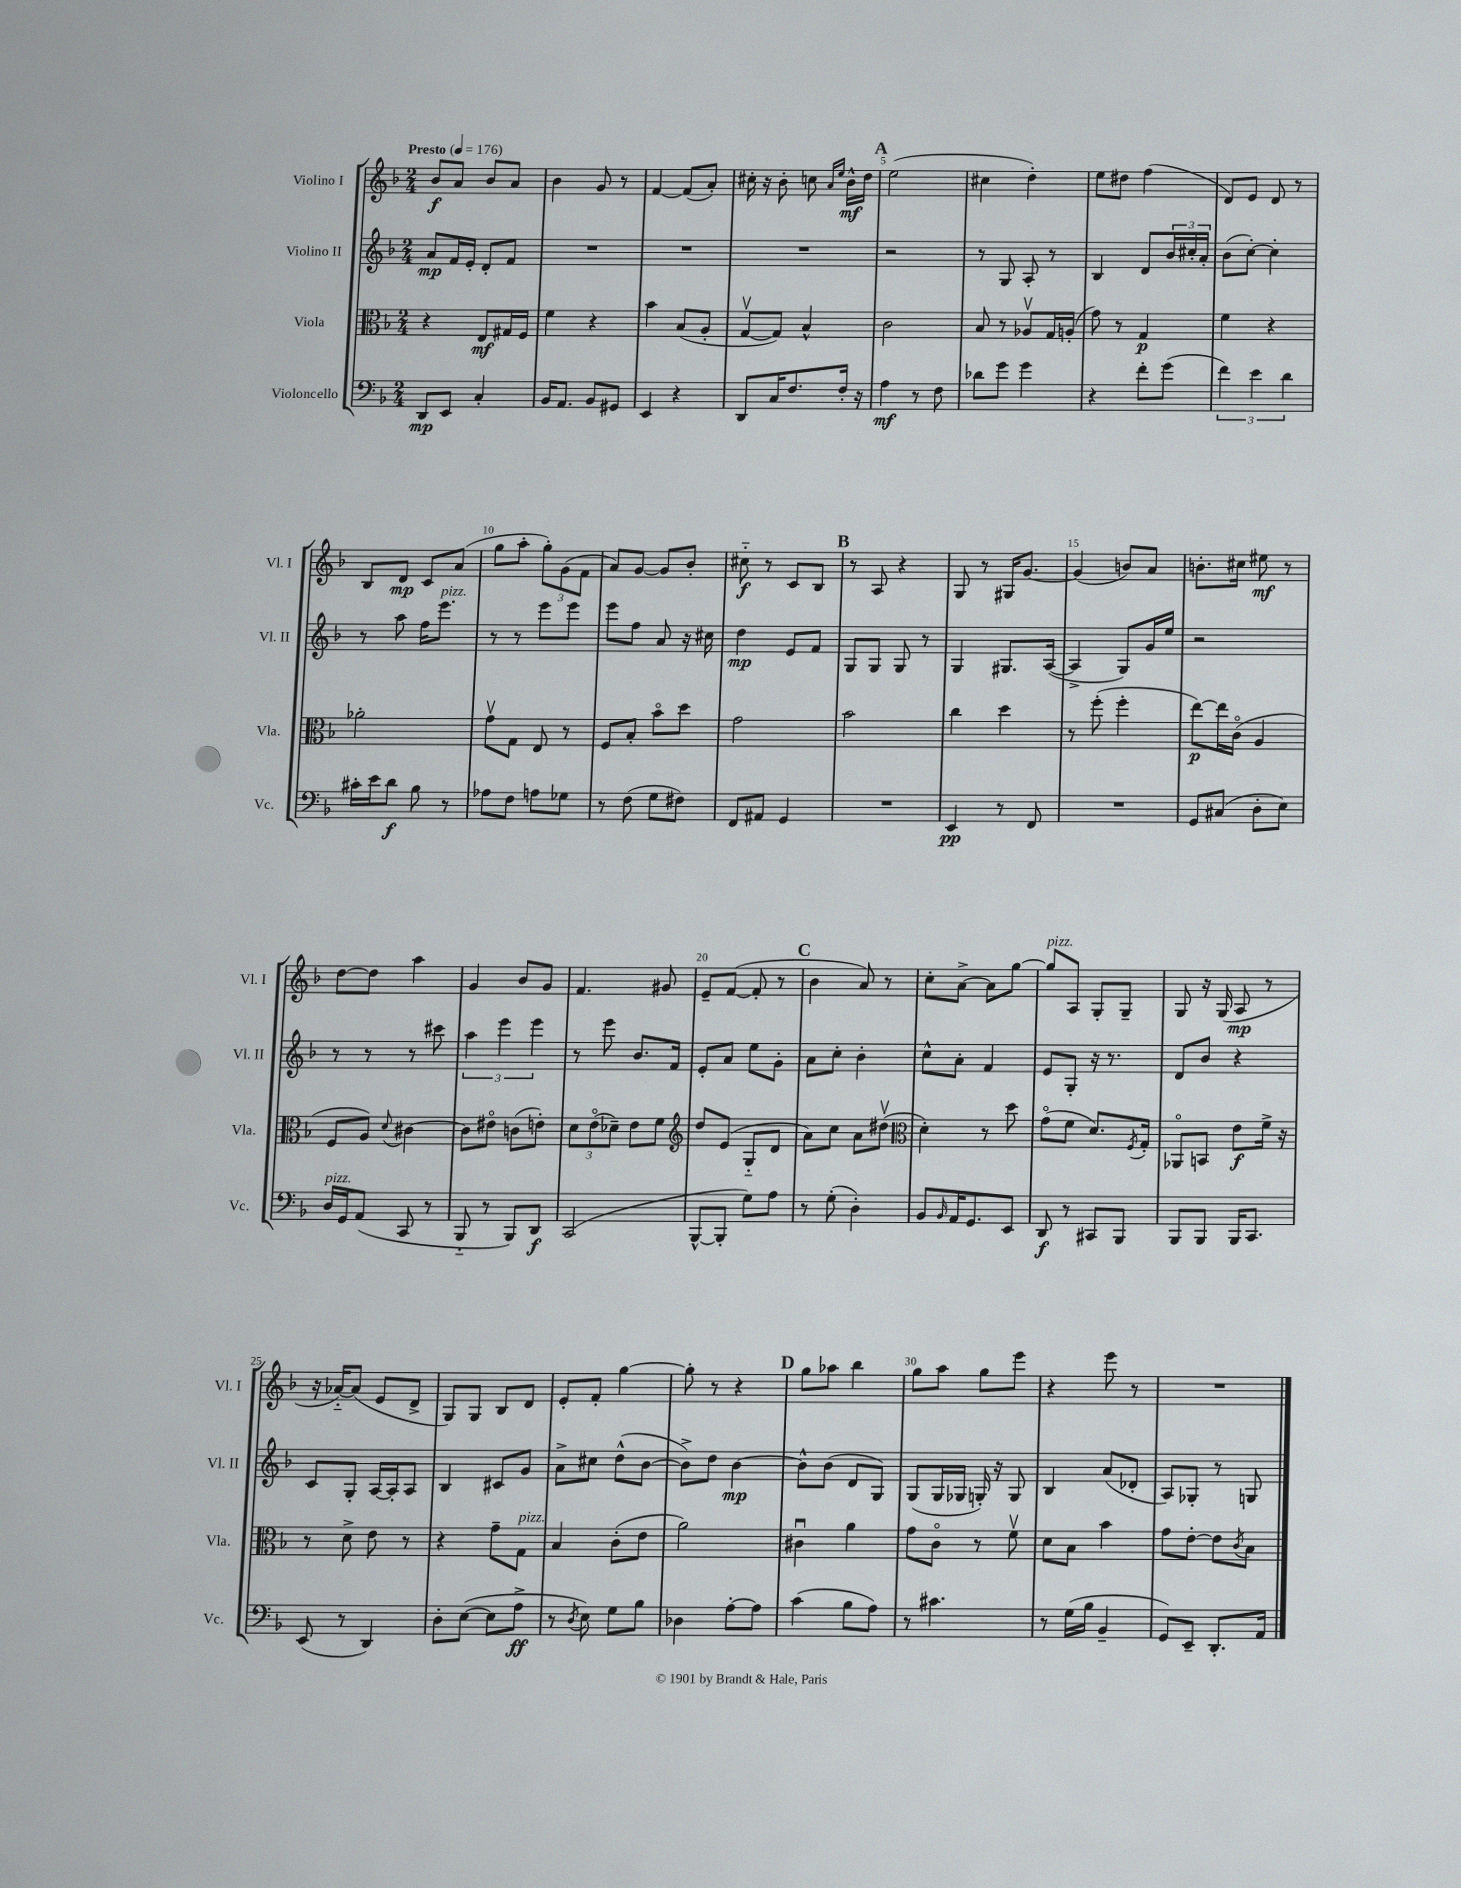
<<
\new StaffGroup <<
\new Staff = "s0" \with { instrumentName = "Violino I" shortInstrumentName = "Vl. I" } {
    \clef treble \key f \major \numericTimeSignature \time 2/4 \tempo "Presto" 4 = 176
    bes'8\f a'8 bes'8 a'8 |
    bes'4 g'8 r8 |
    f'4~ f'8( a'8-.) |
    cis''16-. r16 bes'8-. c''8 \grace { a'16 e''16 } bes'16-^\mf d''16 |
    \mark \markup { \bold "A" } e''2( |
    cis''4 d''4-.) |
    e''8 dis''8 f''4( |
    d'8) e'8 d'8 r8 |
    bes8 d'8\mp c'8 a'8( |
    g''8 a''8-. \tuplet 3/2 { g''8-.) g'8( f'8 } |
    a'8) g'8~ g'8 bes'8-. |
    cis''8-_\f r8 c'8 bes8 |
    \mark \markup { \bold "B" } r8 a8 r4 |
    g8 r8 gis16 g'8.~ |
    g'4( b'8) a'8 |
    b'8.-. cis''16 eis''8\mf r8 |
    d''8~ d''8 a''4 |
    g'4 bes'8 g'8 |
    f'4. gis'8 |
    e'8-- f'8~( f'8-. r8 |
    \mark \markup { \bold "C" } bes'4 a'8) r8 |
    c''8-. a'8~-> a'8 g''8~ |
    g''8^\markup { \italic "pizz." } a8 g8-. g8-- |
    g8 r16 g16( a8\mp r8 |
    r16 aes'16~-_) aes'8( e'8 d'8-> |
    g8) g8 bes8 d'8 |
    e'8-. f'8-. g''4~ |
    g''8-. r8 r4 |
    \mark \markup { \bold "D" } g''8 aes''8 bes''4 |
    g''8 a''8 g''8 e'''8 |
    r4 e'''8 r8 |
    R2 \bar "|." |
}
\new Staff = "s1" \with { instrumentName = "Violino II" shortInstrumentName = "Vl. II" } {
    \clef treble \key f \major \numericTimeSignature \time 2/4
    a'8\mp f'16 e'16-. d'8-. f'8 |
    R2 |
    R2 |
    R2 |
    \mark \markup { \bold "A" } r2 |
    r8 g8 a8-. r8 |
    bes4 d'8 \tuplet 3/2 { bes'16 cis''16-. a'16-. } |
    bes'8( c''8~-.) c''4-. |
    r8 a''8 f''16 e'''8.^\markup { \italic "pizz." } |
    r8 r8 e'''8 e'''8 |
    e'''8 f''8 a'8 r16 cis''16 |
    d''4\mp e'8 f'8 |
    \mark \markup { \bold "B" } g8 g8 g8 r8 |
    g4 gis8. a16~( |
    a4-> g8) g'16 e''16 |
    r2 |
    r8 r8 r8 cis'''8 |
    \tuplet 3/2 { a''4 e'''4 e'''4 } |
    r8 e'''8 bes'8. f'16 |
    e'8-. a'8 e''8 g'8-. |
    \mark \markup { \bold "C" } a'8 c''8-. bes'4-. |
    c''8-^ a'8-. f'4 |
    e'8 g8-. r16 r8. |
    d'8 bes'8 r4 |
    c'8 g8-. a16~ a16-. a8 |
    bes4 cis'8 g'8 |
    a'8-> cis''8 d''8-^( bes'8~ |
    bes'8->) d''8 bes'4~\mp |
    \mark \markup { \bold "D" } bes'8-^ bes'8( d'8 g8) |
    g8( g16 ges16 g16-.) r16 g8 |
    bes4 a'8( des'8-. |
    a8) ges8-. r8 g8 \bar "|." |
}
\new Staff = "s2" \with { instrumentName = "Viola" shortInstrumentName = "Vla." } {
    \clef alto \key f \major \numericTimeSignature \time 2/4
    r4 e8\mf gis16 f16 |
    f'4 r4 |
    bes'4 bes8( a8-. |
    g8~\upbow g8) bes4-^ |
    \mark \markup { \bold "A" } c'2 |
    bes8 r8 aes8\upbow g16 a16-.( |
    g'8) r8 g4\p |
    f'4 r4 |
    aes'2-. |
    g'8\upbow g8 e8 r8 |
    f8 bes8-. bes'8\flageolet d''8 |
    g'2 |
    \mark \markup { \bold "B" } bes'2 |
    c''4 d''4 |
    r8 f''8-.( f''4-. |
    e''8~\p) e''16 c'16\flageolet( a4 |
    f8 a8) \appoggiatura { d'8 } cis'4~ |
    cis'8 eis'8\flageolet c'8( e'8-.) |
    \tuplet 3/2 { d'8 e'8\flageolet( des'8--) } e'8 f'8 |
    \clef treble d''8 e'8( g8-_ d'8 |
    \mark \markup { \bold "C" } a'8) c''8 a'8 dis''8\upbow( |
    \clef alto d'4-.) r8 d''8 |
    g'8\flageolet( f'8 d'8.) \acciaccatura { f8 } g16-. |
    aes,8\flageolet b,8 e'8\f f'16-> r16 |
    r8 d'8-> e'8 r8 |
    r4 g'8-- g8^\markup { \italic "pizz." } |
    bes4 c'8-.( e'8 |
    a'2) |
    \mark \markup { \bold "D" } cis'4\downbow a'4 |
    g'8 c'8\flageolet r8 f'8\upbow |
    d'8 bes8 bes'4 |
    g'8 e'8~-. e'8 \acciaccatura { c'8 } bes8 \bar "|." |
}
\new Staff = "s3" \with { instrumentName = "Violoncello" shortInstrumentName = "Vc." } {
    \clef bass \key f \major \numericTimeSignature \time 2/4
    d,8\mp e,8 c4-. |
    bes,16 a,8. bes,8 gis,8 |
    e,4 r4 |
    d,8 c16 f8. f16-. r16 |
    \mark \markup { \bold "A" } a4\mf r8 f8 |
    des'8 g'8 g'4 |
    r4 f'8-. g'8( |
    \tuplet 3/2 { f'4) e'4 d'4 } |
    cis'16-. e'16 d'8\f bes8 r8 |
    aes8 f8 a8 ges8 |
    r8 f8( g8 fis8) |
    f,8 ais,8 g,4 |
    \mark \markup { \bold "B" } R2 |
    e,4\pp r8 f,8 |
    R2 |
    g,8 cis8( d8-. e8) |
    d16^\markup { \italic "pizz." } g,16 a,8( c,8 r8 |
    bes,,8-_ r8 bes,,8) d,8\f |
    c,2( |
    bes,,8~-^ bes,,8-. g8) a8 |
    \mark \markup { \bold "C" } r8 g8-.( d4-.) |
    bes,8 \grace { bes,16 } a,16 g,8. e,8 |
    d,8\f r8 cis,8 bes,,8 |
    bes,,8 bes,,8 bes,,16 c,8. |
    e,8( r8 d,4) |
    d8-. e8~( e8 a8->\ff |
    r8 \acciaccatura { d8 } e8) g8 bes8 |
    des4 a8~-. a8 |
    \mark \markup { \bold "D" } c'4( bes8 a8) |
    r8 cis'4. |
    r8 g16( bes16 bes,4-- |
    g,8) e,8-- d,8.-. a,16 \bar "|." |
}
>>
>>
\layout { \context { \Score \override BarNumber.break-visibility = ##(#f #t #t) barNumberVisibility = #(every-nth-bar-number-visible 5) } }
